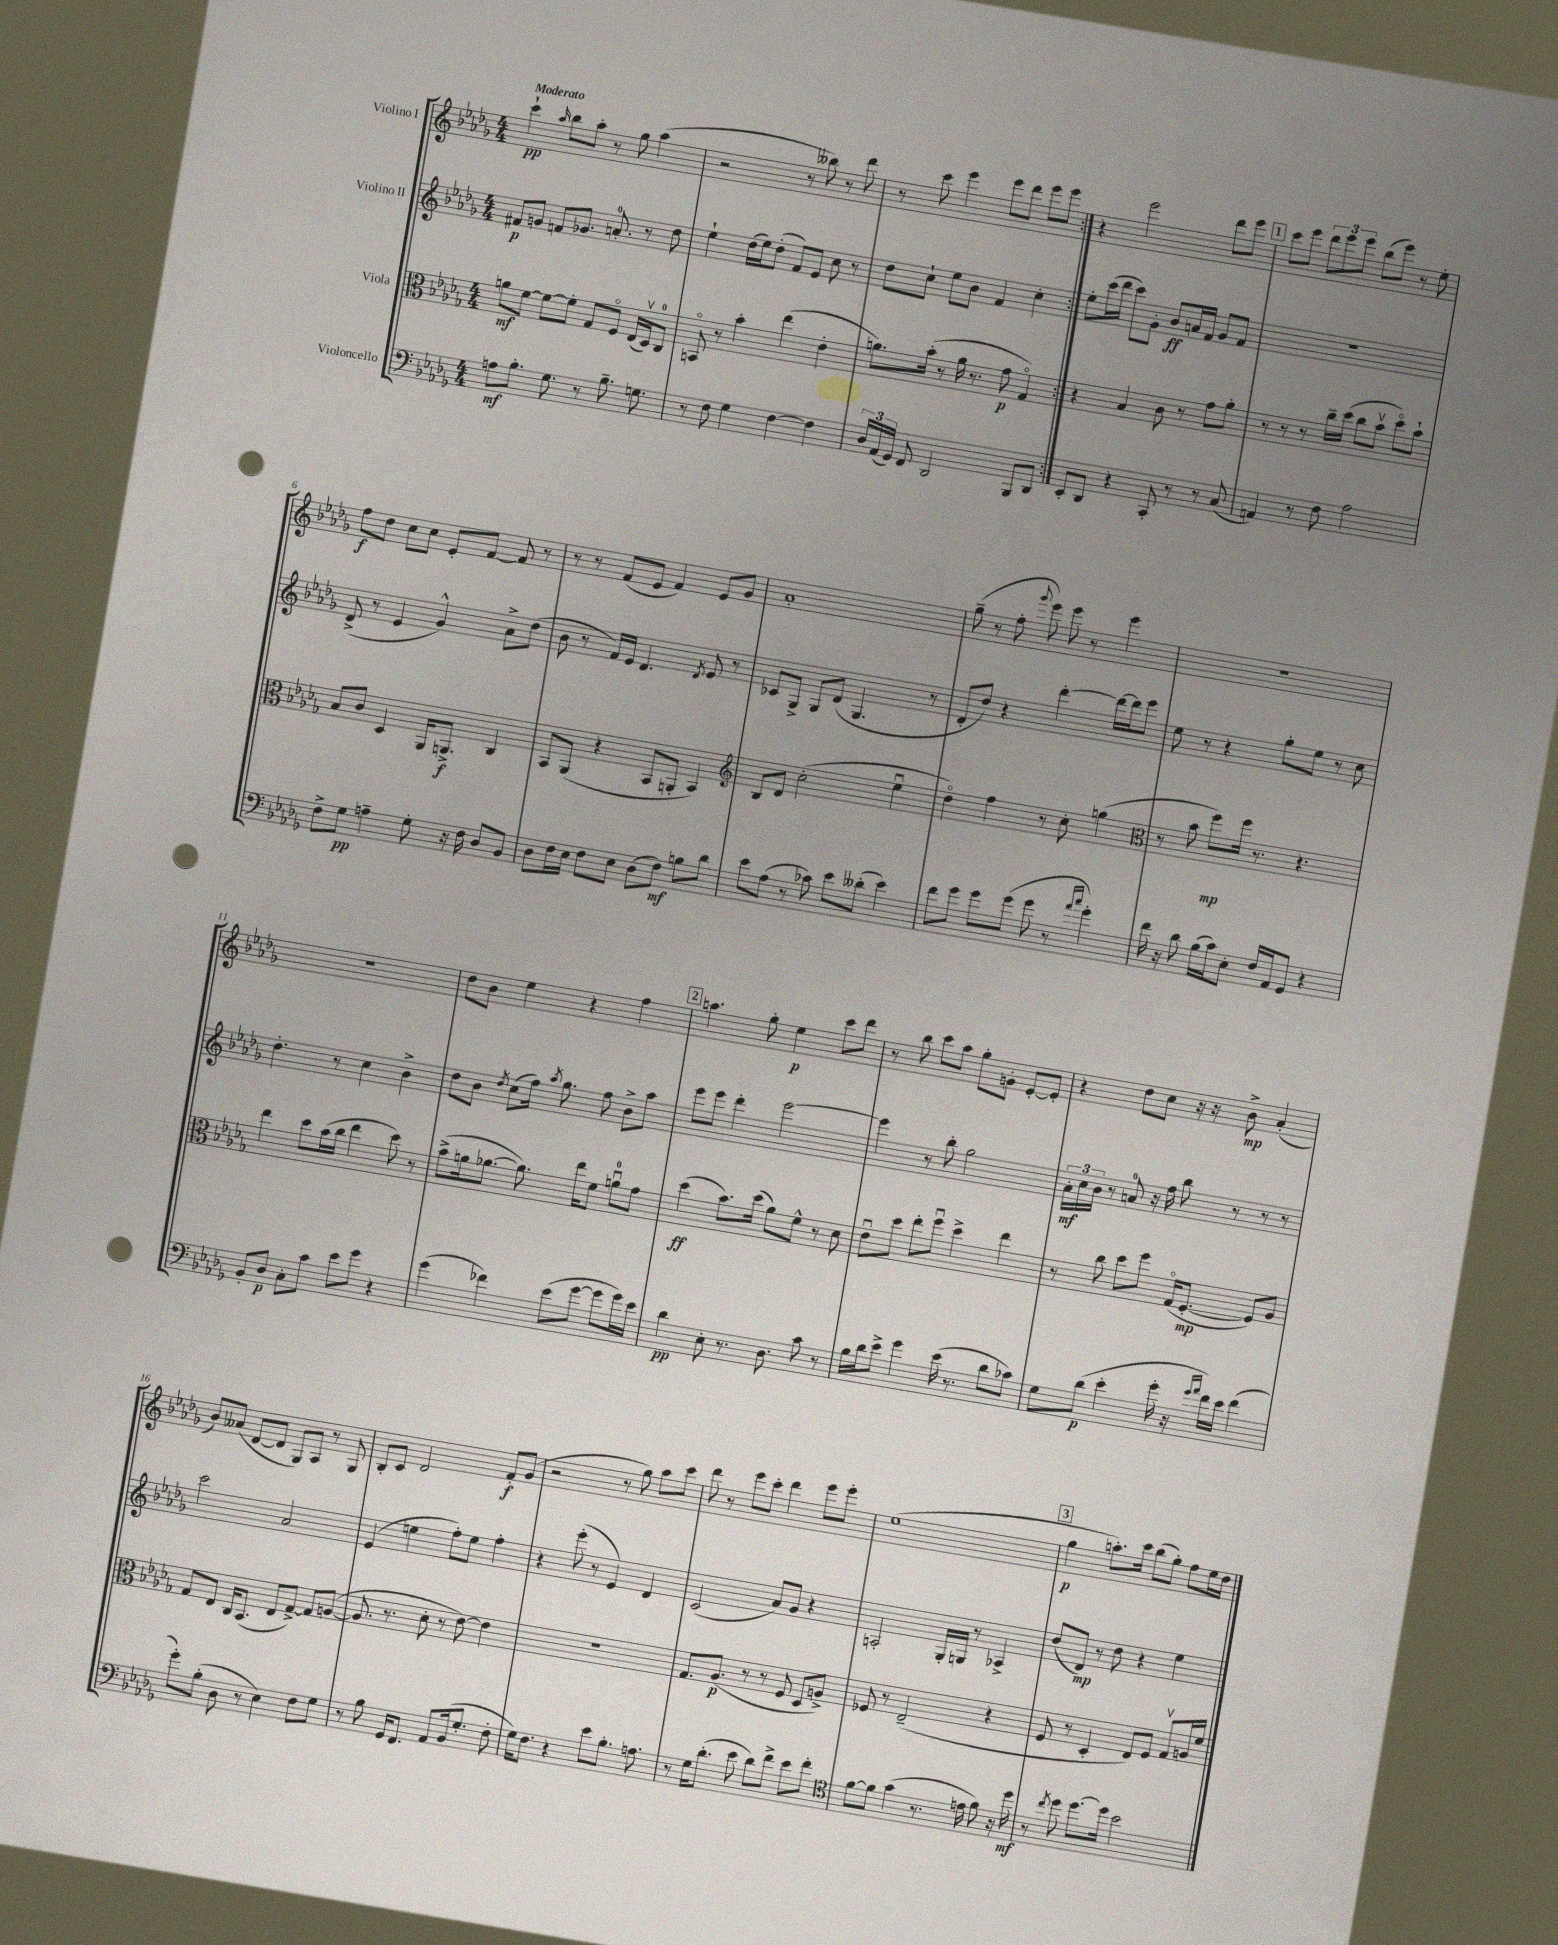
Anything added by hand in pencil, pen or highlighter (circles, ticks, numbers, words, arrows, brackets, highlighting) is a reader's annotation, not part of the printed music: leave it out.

**kern	**kern	**kern	**kern
*staff4	*staff3	*staff2	*staff1
*clefF4	*clefC3	*clefG2	*clefG2
*k[b-e-a-d-g-]	*k[b-e-a-d-g-]	*k[b-e-a-d-g-]	*k[b-e-a-d-g-]
*M4/4	*M4/4	*M4/4	*M4/4
8A	8a	8f#	4ccc`
8.B-'	[8f	8g	.
.	.	.	16qqaa-
.	8f_	8f	8bb-
8.G-	.	.	.
.	8f']	8.g-	8aa-'
8r	8G-	.	8r
.	.	8.a'	.
8.B-~	8Fo	.	8gg-
.	(16E-	8r	(4aa-
8.G	16D-v)	.	.
.	8C	8dd-	.
=	=	=	=
8r	8BBo	4ee-`	2r
8F	8r	.	.
4G-	4b-'	(16dd-	.
.	.	16ee-)	.
.	.	(8dd-'	.
[4F	(4ee-	8f)	8r
.	.	8e-	8bb--)
4F]	4e-'	8cc	8r
.	.	8r	8ddd-
=	=	=	=
24D-	8.a)	8dd-	8r
(24AA-	.	.	.
24GG-)	.	.	.
8FF	.	8cc`	8ccc
.	(16b-'	.	.
2DD-	8r	8ee-	4eee-
.	16a	8b-	.
.	8.r	.	.
.	.	4f	8eee-
.	8g-	.	8ddd-
8BBB-	4G-o)	4cc'	8eee-
8DD-	.	.	8eee-
=:|!	=:|!	=:|!	=:|!
8EE-'	4r	8ee-'	4r
8DD-	.	(16ccc	.
.	.	16ddd-	.
4r	4B-	8ccc)	2eee-
.	.	8g-'	.
8CC'	8c	8b-	.
8r	8r	16a	.
.	.	16f	.
8r	8g-	8g-	8ddd-
(8C	8a-'	8f	8eee-
=	=	=	=
4AA)	8r	1r	8ccc
.	8r	.	8eee-
8r	8r	.	12ddd-
.	.	.	12eee-
8F	16cc~	.	.
.	.	.	12eee-
.	(16dd-	.	.
2A-	8cc	.	(8bb-
.	8b-v	.	8eee-)
.	8dd-o)	.	8r
.	8b-`	.	8ee-'
=	=	=	=
8F^	8B-	(8d-^	8ff
8G-	8c	8r	8dd-
4A~	4D-	4e-	8cc
.	.	.	8cc
8G-'	16AA-	4g-^^)	8e-'
.	8.AA^	.	.
16r	.	.	[8f
16F	.	.	.
8D-	4C	8a-^	8f]
8BB-	.	(8dd-	8r
=	=	=	=
8D-	8BB-	8b-	8r
16F	(8AA-	8r	8r
16E-	.	.	.
8F	4r	16f)	(8f
.	.	16e-	.
8E-	.	4.d-	8e-
(8D-	8BB-	.	4f)
8F)	8AA'	.	.
.	.	8qd-	.
8B	4BB-)	8e-	8e-
8d-	.	8r	8g-
=	=	=	=
*	*clefG2	*	*
8e-	8B-	8c-	1a-'
(8A-	8d-	8G-^	.
8r	(2cc'	8G-	.
8c-)	.	(8d-	.
8e-	.	4.G-	.
(8d--'	.	.	.
4e-)	4ee-u	.	.
.	.	8r	.
=	=	=	=
8f	4dd-o)	8d-'	(8gg-~
8g-	.	8dd-)	8r
8g-	4ff	4r	8ff'
.	.	.	8qqggg-
(8g-	.	.	8eee-)
8g-	8r	[4ddd-'	8eee-
8r	8cc'	.	8r
16qqa-	.	.	.
16qqcc	.	.	.
4g-')	(4gg	16ddd-_	4eee-
.	.	16ddd-]	.
.	.	8eee-	.
=	=	=	=
*	*clefC3	*	*
16f	8r	8ee-	1r
16r	.	.	.
8d-	8b-	8r	.
(16B-	8ff)	4r	.
16c)	.	.	.
8E-'	16ff	.	.
.	8.r	.	.
16F	.	8gg-'	.
16AA-	.	.	.
8GG-	4.r	8ee-	.
4r	.	8r	.
.	.	8cc	.
=	=	=	=
8BB-'	4ee-	4.dd-'	1r
8D-	.	.	.
8C'	8dd-	.	.
8c	(16b-	8r	.
.	16cc	.	.
8e-	4ee-	4cc	.
8g-	.	.	.
4r	8dd-)	4b-^	.
.	8r	.	.
=	=	=	=
(4g-	(8b-^	8dd-	8dd-
.	16a	8b-	8b-
.	[8.a-	.	.
.	.	8qdd-	.
4f-)	.	(8cc	4ee-
.	8.a-])	16ff)	.
.	.	8qaa-	.
.	.	8.gg-	.
(8e-	.	.	4r
.	16ee-	.	.
[8g-	8f	8ff	.
8g-]	8au	8b-^	4ff
16g-)	8g-	8aa-	.
16e-	.	.	.
=	=	=	=
4d-	(4dd-	8eee-	4.aa
.	.	8eee-	.
8E-'	8.b-)	4ddd-'	.
8.r	.	.	8gg-'
.	(16dd-	.	.
.	8a-)	[2eee-	4ee-
8.D-	.	.	.
.	8f^^	.	.
8c	8r	.	8ccc
8r	8d-	.	8ddd-
=	=	=	=
16B-	8e-u	4eee-]	8r
16d-	.	.	.
8e-^	8dd-	.	8bb-
4g-	8ee-'	8r	8ccc
.	8ffu	8bb-'	8aa-
(16e-	4dd-^	2gg-	8gg-'
8.r	.	.	.
.	.	.	8g'
8d-	4ee-	.	[8e-'
8c-)	.	.	8e-']
=	=	=	=
8G-	8r	24a-'	4r
.	.	24cc	.
.	.	24b-	.
(8d-	8cc	8r	.
4e-'	8dd-	8a	8dd-
.	8ff	16r	8cc
.	.	16ff	.
16g-'	(16G-o	8bb-	16r
16r	[8.F'	.	16r
16qqg-	.	.	.
16qqa-	.	.	.
16f)	.	8r	8b-^
16e-	.	.	.
(4f	8F])	8r	(4a-'
.	8A-	8r	.
=	=	=	=
8g-')	8G-	2ccc	8b-)
(8B-'	8E-	.	(8a--
8D-	16C	.	[8d-
.	(8.BB-	.	.
8r	.	.	8d-]
4E-)	8E-	2a-	8G-)
.	[8G-^)	.	8A-
8F	8G-]	.	8r
8G-	([8A	.	8G-
=	=	=	=
8r	8.A]	(4e-	8B-'
8B-	.	.	8c
.	8.r	.	.
16GG-	.	4ee	2d-
8.FF	.	.	.
.	8d-'	.	.
8AA-	8r	8ff')	.
(16BB-	[8e-)	8ee	.
8.G-'	.	.	.
.	4e-]	4ff'	8f'
8F'	.	.	(8g-
=	=	=	=
16G-)	1r	4r	2r
8.F	.	.	.
4r	.	(8eee-'	.
.	.	8r	.
8e-	.	4e-)	8r
8.B-'	.	.	8gg-)
.	.	4d-	8aa-
8.A	.	.	.
.	.	.	8ccc
=	=	=	=
8r	8.G-	(2c	8ddd-
16G-	.	.	8r
(8.d-'	(8.A-	.	.
.	.	.	8eee-
8e-	8r	.	8ccc'
8d-)	8r	8a-)	4ddd-
8f^	8F	8g-	.
8e-	8D-	4r	8eee-
8f'	8A^)	.	8eee-'
=	=	=	=
*clefC4	*	*	*
[8f	8F-	2A'	(1ee-
8f]	8r	.	.
(4g-	(2E-~	.	.
8.r	.	16G-'	.
.	.	16G	.
.	.	8r	.
16e	.	.	.
8f)	4r	4A-^	.
16r	.	.	.
16dd-	.	.	.
=	=	=	=
8r	8F	(8dd-	4gg-
8qcc	.	.	.
8dd-	8r	8d-)	.
[8.dd-	4D-'	8r	8.aa')
.	.	8dd-	.
16dd-]	.	.	16ccc
2b-	8E-)	4r	(8bb-
.	8F	.	8gg-')
.	8G-v	4ee-	8ff
.	16A	.	16ee-
.	16f	.	16dd-
==	==	==	==
*-	*-	*-	*-
